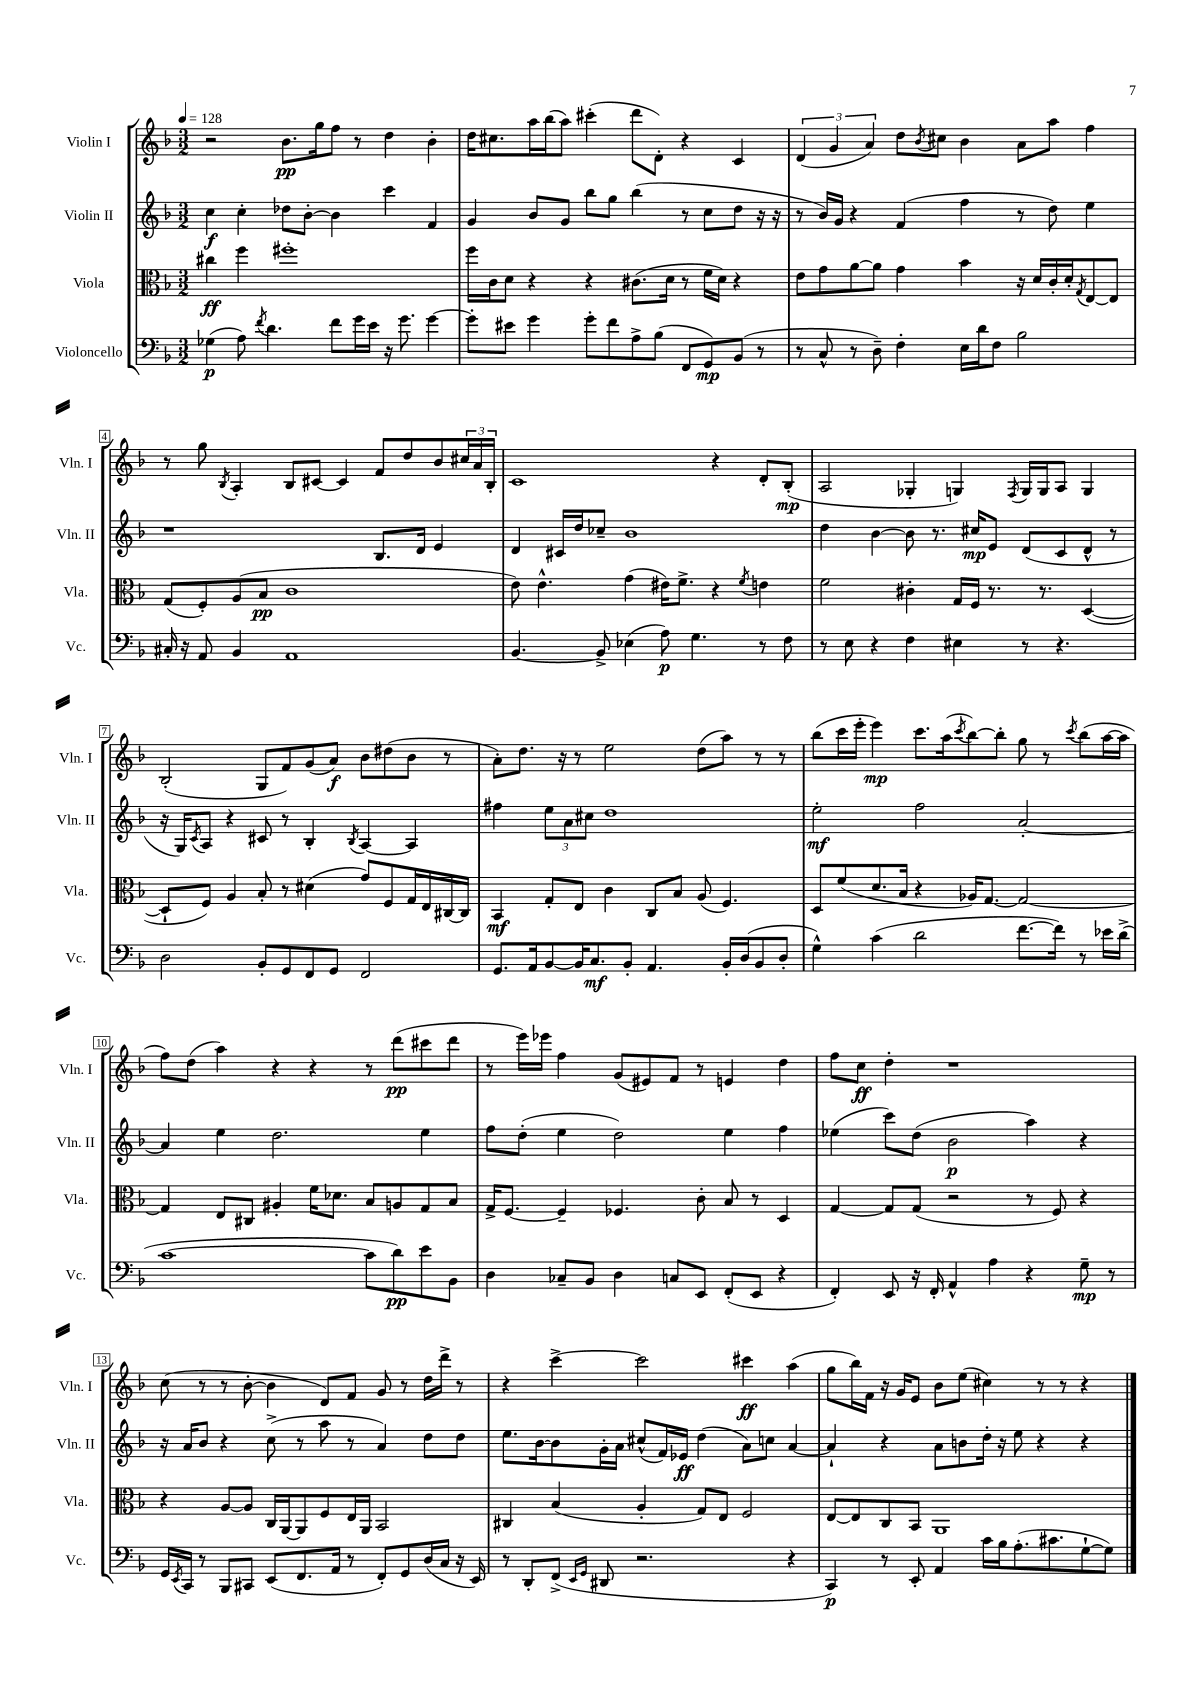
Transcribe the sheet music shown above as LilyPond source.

<<
\new StaffGroup <<
\new Staff = "s0" \with { instrumentName = "Violin I" shortInstrumentName = "Vln. I" } {
    \clef treble \key f \major \numericTimeSignature \time 3/2 \tempo 4 = 128
    r2 bes'8.\pp g''16 f''8 r8 d''4 bes'4-. |
    d''16 cis''8. a''16 bes''16( a''8) cis'''4-.( d'''8 d'8-.) r4 c'4 |
    \tuplet 3/2 { d'4( g'4 a'4) } d''8 \acciaccatura { bes'8 } cis''8 bes'4 a'8 a''8 f''4 |
    r8 g''8 \acciaccatura { bes8 } a4-. bes8 cis'8~ cis'4 f'8 d''8 bes'8 \tuplet 3/2 { cis''16 a'16 bes16-. } |
    c'1 r4 d'8-. bes8-.\mp( |
    a2 ges4-. g4) \acciaccatura { f8 } g16 g16 a8 g4 |
    bes2-.( g8 f'8) g'8( a'8\f) bes'8 dis''8( bes'8 r8 |
    a'8-.) d''8. r16 r8 e''2 d''8( a''8) r8 r8 |
    bes''8( c'''16 e'''16-. e'''4\mp) c'''8. a''16( \acciaccatura { c'''8 } bes''8~) bes''8-. g''8 r8 \acciaccatura { c'''8 } bes''8( a''16~ a''16 |
    f''8) d''8( a''4) r4 r4 r8 d'''8\pp( cis'''8 d'''8 |
    r8 e'''16) ees'''16 f''4 g'8( eis'8) f'8 r8 e'4 d''4 |
    f''8 c''8\ff d''4-. r1 |
    c''8( r8 r8 bes'8~-. bes'4 d'8) f'8 g'8 r8 d''16 d'''16-> r8 |
    r4 c'''4~-> c'''2 cis'''4\ff a''4( |
    g''8 bes''16) f'16 r16 g'16 e'8 bes'8 e''8( cis''4) r8 r8 r4 \bar "|." |
}
\new Staff = "s1" \with { instrumentName = "Violin II" shortInstrumentName = "Vln. II" } {
    \clef treble \key f \major \numericTimeSignature \time 3/2
    c''4\f c''4-. des''8 bes'8~-. bes'4 c'''4 f'4 |
    g'4 bes'8 g'8 bes''8 g''8 bes''4( r8 c''8 d''8 r16 r16 |
    r8 bes'16) g'16 r4 f'4( f''4 r8 d''8) e''4 |
    r1 bes8. d'16 e'4 |
    d'4 cis'16 d''16 ces''8-- bes'1 |
    d''4 bes'4~ bes'8 r8. cis''16\mp e'8 d'8( c'8 d'8-^ r8 |
    r16 g16) \acciaccatura { c'8 } a8 r4 cis'8 r8 bes4-. \acciaccatura { bes8 } a4~ a4 |
    fis''4 \tuplet 3/2 { e''8 a'8 cis''8 } d''1 |
    e''2-.\mf f''2 a'2~-. |
    a'4 e''4 d''2. e''4 |
    f''8 d''8-.( e''4 d''2) e''4 f''4 |
    ees''4( c'''8) d''8( bes'2\p a''4) r4 |
    r16 a'16 bes'8 r4 c''8->( r8 a''8 r8 a'4) d''8 d''8 |
    e''8. bes'16~ bes'8 g'16-. a'16 cis''8-^( f'16) ees'16\ff d''4( a'8) c''8 a'4~ |
    a'4-! r4 a'8 b'8 d''16-. r16 e''8 r4 r4 \bar "|." |
}
\new Staff = "s2" \with { instrumentName = "Viola" shortInstrumentName = "Vla." } {
    \clef alto \key f \major \numericTimeSignature \time 3/2
    cis''4\ff f''4 fis''1-. |
    f''16 c'16 d'8 r4 r4 cis'8.( d'16 r8 f'16 d'16) r4 |
    e'8 g'8 a'8~ a'8 g'4 bes'4 r16 d'16 c'16-. d'16-. \acciaccatura { g8 } e8~ e8 |
    g8( f8-.) a8( bes8\pp c'1 |
    e'8) e'4.-^ g'4( eis'16) f'8.-> r4 \acciaccatura { f'8 } e'4 |
    f'2 cis'4-. g16 f16 r8. r8. d4~( |
    d8-! f8) a4 bes8-. r8 dis'4( g'8) f8 g16 e16 cis16~ cis16 |
    bes,4\mf g8-. e8 c'4 c8 bes8 a8( f4.) |
    d8 f'8( d'8. bes16 r4 aes16) g8.~ g2~ |
    g4 e8 cis8 ais4-. f'16 des'8. bes8 a8 g8 bes8 |
    g16-> f8.~ f4-- fes4. c'8-. bes8 r8 d4 |
    g4~ g8 g8( r2 r8 f8) r4 |
    r4 a8~ a8 c16 a,16~ a,8 f8 e16 a,16 bes,2 |
    cis4 bes4( a4-. g8) e8 f2 |
    e8~ e8 c8 bes,8 a,1 \bar "|." |
}
\new Staff = "s3" \with { instrumentName = "Violoncello" shortInstrumentName = "Vc." } {
    \clef bass \key f \major \numericTimeSignature \time 3/2
    ges4\p( a8) \acciaccatura { f'8 } d'4. f'8 g'16 e'16 r16 g'8. g'4~ |
    g'8-. eis'8 g'4 g'8-. f'8 a8-> bes8( f,8 g,8\mp) bes,8( r8 |
    r8 c8-^ r8 d8--) f4-. e16 d'16 f8 bes2 |
    cis16-. r16 a,8 bes,4 a,1 |
    bes,4.~ bes,8-> ees4( a8\p) g4. r8 f8 |
    r8 e8 r4 f4 eis4 r8 r4. |
    d2 bes,8-. g,8 f,8 g,8 f,2 |
    g,8. a,16 bes,8~ bes,16 c8.\mf bes,8-. a,4. bes,16-. d16( bes,8 d8-. |
    g4-^) c'4( d'2 f'8.~ f'16) r8 ees'16 d'16->( |
    c'1~ c'8 d'8\pp) e'8 bes,8 |
    d4 ces8-- bes,8 d4 c8 e,8 f,8-.( e,8 r4 |
    f,4-.) e,8 r16 f,16-. a,4-^ a4 r4 g8--\mp r8 |
    g,16 \acciaccatura { e,8 } c,16 r8 bes,,8 cis,8 e,8( f,8. a,16 r8 f,8-.) g,8 d16( c16 r16 e,16) |
    r8 d,8-. f,8->( \grace { e,16 g,16 } dis,8 r2. r4 |
    c,4\p) r8 e,8-. a,4 c'16 bes16 a8.-.( cis'8. g8~-! g8) \bar "|." |
}
>>
>>
\layout { \context { \Score \override BarNumber.stencil = #(make-stencil-boxer 0.1 0.3 ly:text-interface::print) } }
